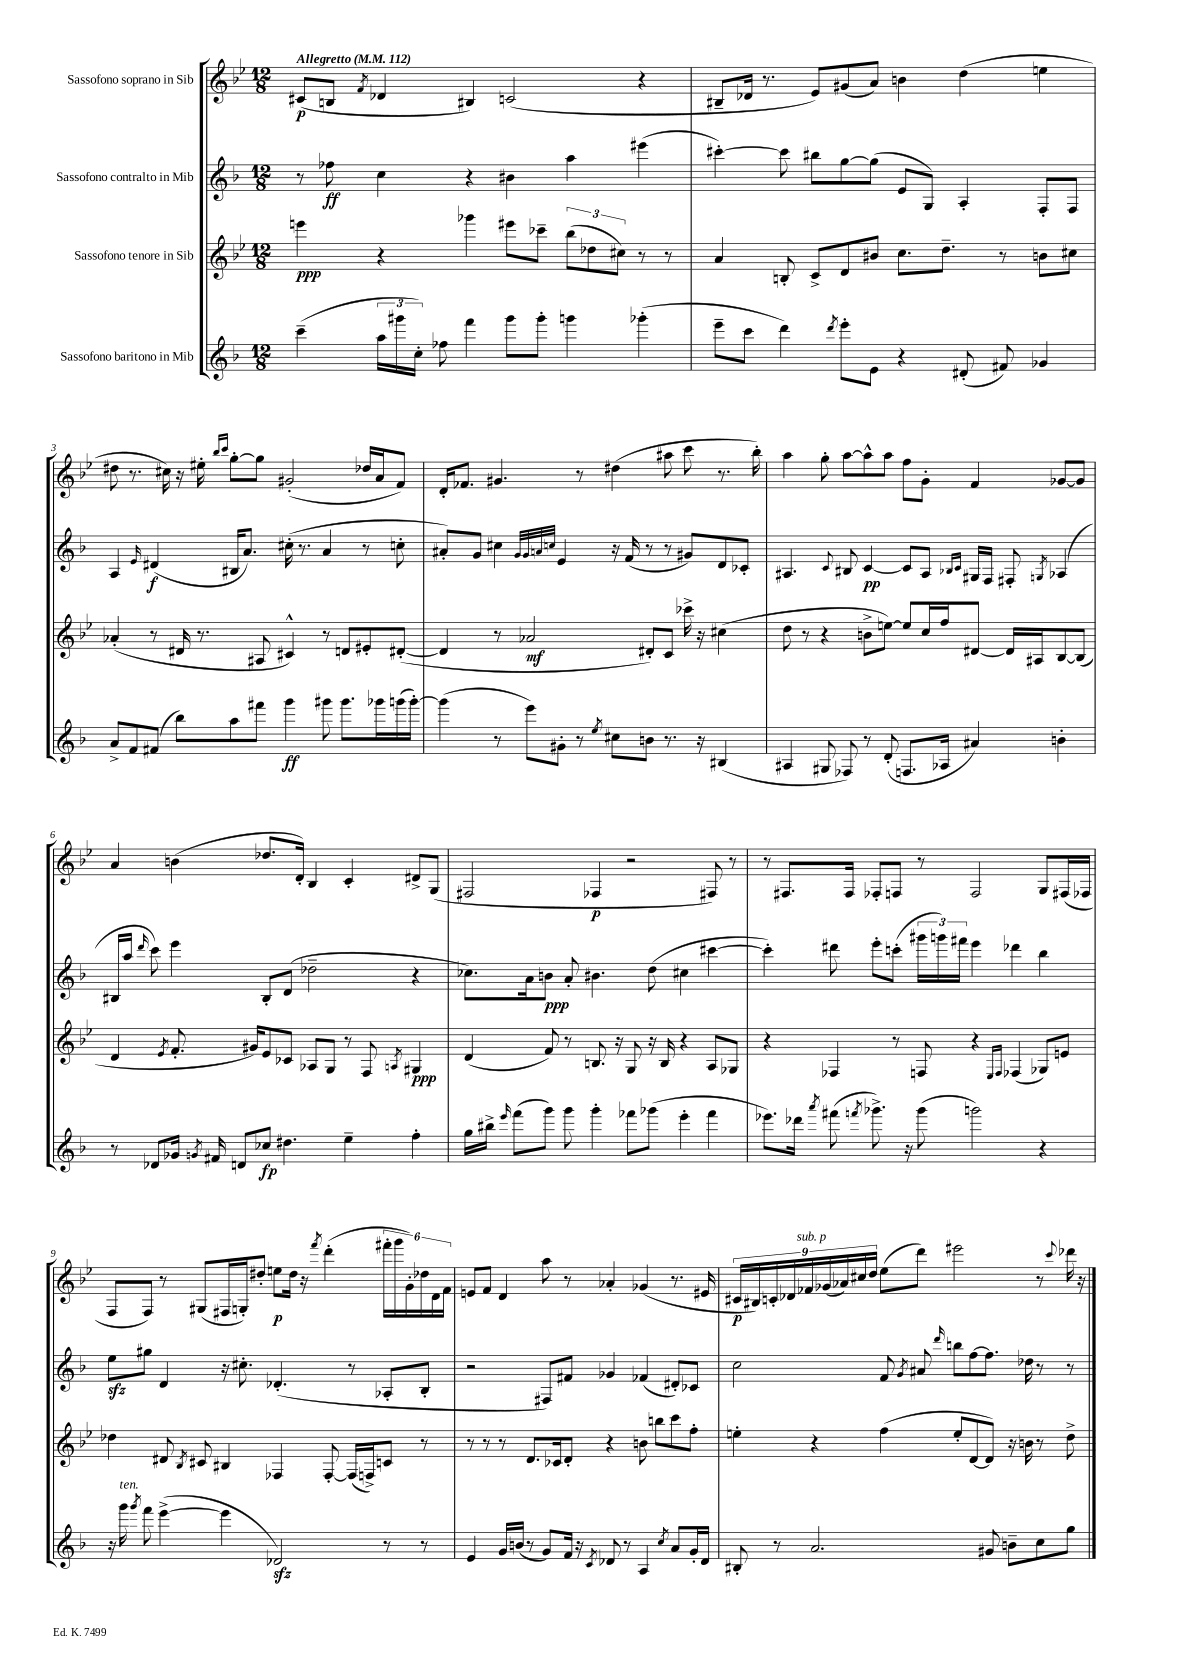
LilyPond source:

<<
\new StaffGroup <<
\new Staff = "s0" \with { instrumentName = "Sassofono soprano in Sib" } {
    \clef treble \key bes \major \numericTimeSignature \time 12/8 \tempo "Allegretto" 4 = 112
    \autoBeamOff cis'8[\p( b8] \acciaccatura { f'8 } des'4 bis4) c'2( r4 |
    bis8[-- des'16] r8. ees'8[) gis'8( a'8]) b'4 d''4( e''4 |
    dis''8 r8. cis''16) r16 eis''16-. \grace { bes''16[ c'''16] } g''8[~-. g''8] gis'2-.( des''16[ a'16 f'8]) |
    d'16[-. fes'8.] gis'4. r8 dis''4( ais''8 c'''8 r8. bes''16-.) |
    a''4 g''8-. a''8[~ a''8-^ a''8] f''8[ g'8]-. f'4 ges'8[~ ges'8] |
    a'4 b'4( des''8.[ d'16]-.) bes4 c'4-. dis'8[-> g8]( |
    fis2 fes4\p r2 fis8) r8 |
    r8 fis8.[ fis16] fes8[-. f8] r8 f2 g8[ fis16( fes16] |
    f8[ f8]) r8 gis8[( fis16 g16-.) dis''8]-. e''8[\p dis''16] r16 \acciaccatura { f'''8 } d'''4-.( \tuplet 6/4 { fis'''16[-. g'''16 g'16-.) des''16 d'16 f'16] } |
    e'8[ f'8] d'4 a''8 r8 aes'4-. ges'4( r8. eis'16 |
    \tuplet 9/8 { cis'16[\p bis16) c'16-. des'16 fes'16^\markup { \italic "sub. p" } ges'16( aes'16) cis''16 d''16] } ees''8[( d'''8]) eis'''2 r8 \appoggiatura { c'''8 } des'''16 r16 \bar "|." |
}
\new Staff = "s1" \with { instrumentName = "Sassofono contralto in Mib" } {
    \clef treble \key f \major \numericTimeSignature \time 12/8
    \autoBeamOff r8 fes''8\ff c''4 r4 bis'4 a''4 eis'''4( |
    cis'''4~-.) cis'''8 bis''8[ g''8~ g''8]( e'8[ g8]) a4-. f8[-. f8] |
    a4 \grace { e'16 } dis'4\f( bis16[ a'8.]) cis''16-.( r8. a'4 r8 c''8-. |
    ais'8[-.) g'8] cis''4 \grace { g'32[ g'32 a'32 c''32] } e'4 r16 f'16( r8 r8 gis'8[) d'8 ces'8]-. |
    ais4. \appoggiatura { c'8 } bis8 c'4~\pp c'8[ ais8] \grace { bes16[ c'16] } gis16[ f16] fis8-. \acciaccatura { g8 } aes4( |
    bis16[ a''16] \grace { d'''16 } c'''8) e'''4 bis8[-. d'8]( des''2-- r4 |
    ces''8.[) a'16 b'8]\ppp a'8-. bis'4. d''8( cis''4 cis'''4~ |
    cis'''4-.) dis'''8 e'''8[-. c'''8]-.( \tuplet 3/2 { gis'''16[ g'''16) fis'''16] } e'''4 des'''4 bes''4 |
    e''8[\sfz gis''8] d'4 r16 cis''8.-. des'4.-.( r8 aes8[-. bes8]-. |
    r2 fis8[) fis'8] ges'4 fes'4( dis'8[-.) ces'8] |
    c''2 f'8 \acciaccatura { g'8 } ais'8 \grace { d'''16 } b''8[ f''8~ f''8.] des''16 r8 r8 \bar "|." |
}
\new Staff = "s2" \with { instrumentName = "Sassofono tenore in Sib" } {
    \clef treble \key bes \major \numericTimeSignature \time 12/8
    \autoBeamOff e'''4\ppp r4 ges'''4 eis'''8[ ces'''8]-- \tuplet 3/2 { bes''8[( des''8 cis''8]) } r8 r8 |
    a'4 b8-. c'8[-> d'8 bis'8] c''8.[ d''8.]-- r8 b'8[ cis''8] |
    aes'4-.( r8 dis'16 r8. ais8 cis'4-^) r8 d'8[ eis'8-. dis'8]~-.( |
    dis'4 r8 aes'2\mf dis'8[-.) c'8] ces'''16-> r16 cis''4( |
    d''8 r8 r4 b'8[-> e''8]~) e''8[ c''16 f''16 dis'8]~ dis'16[ ais16 bes8~ bes8]( |
    d'4 \acciaccatura { ees'8 } f'8.-. gis'16[) ees'8 ces'8] aes8[ g8] r8 f8 \acciaccatura { a8 } gis4\ppp |
    d'4( f'8) r8 b8. r16 g8 r16 b16 r4 a8[ ges8] |
    r4 fes4 r8 f8 r4 \grace { ees16[ f16] } fes4( ges8[) e'8] |
    des''4 dis'8 \acciaccatura { bes8 } cis'8 bis4 fes4 fes8~-. fes16[( f16->) c'8] r8 |
    r8 r8 r8 d'8.[ ces'16 d'8]-. r4 b'8 b''8[ c'''8 f''8]-. |
    e''4-. r4 f''4( e''8[-. d'8~ d'8]) r16 b'16 r8 d''8-> \bar "|." |
}
\new Staff = "s3" \with { instrumentName = "Sassofono baritono in Mib" } {
    \clef treble \key f \major \numericTimeSignature \time 12/8
    \autoBeamOff c'''4--( \tuplet 3/2 { a''16[ gis'''16 c''16]-.) } fes''8 f'''4 gis'''8[ gis'''8]-. g'''4 ges'''4-.( |
    e'''8[-- c'''8] d'''4) \acciaccatura { d'''8 } e'''8[-. e'8] r4 dis'8-.( fis'8) ges'4 |
    a'8[-> f'8 fis'8]( bes''8[) a''8 fis'''8] g'''4\ff gis'''8 gis'''8.[ ges'''16 g'''16( g'''16]~-.) |
    g'''4( r8 e'''8[) gis'8]-. r8 \acciaccatura { e''8 } cis''8[ b'8] r8. r16 bis4( |
    ais4 gis8 fes8) r8 d'8-.( f8.[ aes16] ais'4) b'4-. |
    r8 des'8[ ges'16] \acciaccatura { g'8 } fis'16 d'8[ ces''8]\fp dis''4. e''4-- f''4-. |
    g''16[ bis''16]-> \grace { e'''16 } f'''8[( g'''8]) g'''8 g'''4-. fes'''8[ ges'''8]( e'''4-. fes'''4 |
    ees'''8.[) des'''16] \acciaccatura { a'''8 } fis'''8( \acciaccatura { f'''8 } ges'''8.->) r16 ges'''8( g'''2) r4 |
    r16 g'''16^\markup { \italic "ten." } \acciaccatura { g'''8 } f'''8 e'''4~->( e'''4 des'2\sfz) r8 r8 |
    e'4 g'16[ b'16]( r8 g'8[) f'16] r16 \acciaccatura { c'8 } des'8 r8 a4 \acciaccatura { c''8 } a'8[ g'16-. des'16] |
    bis8-. r8 a'2. gis'8 b'8[-- c''8 g''8] \bar "|." |
}
>>
>>
